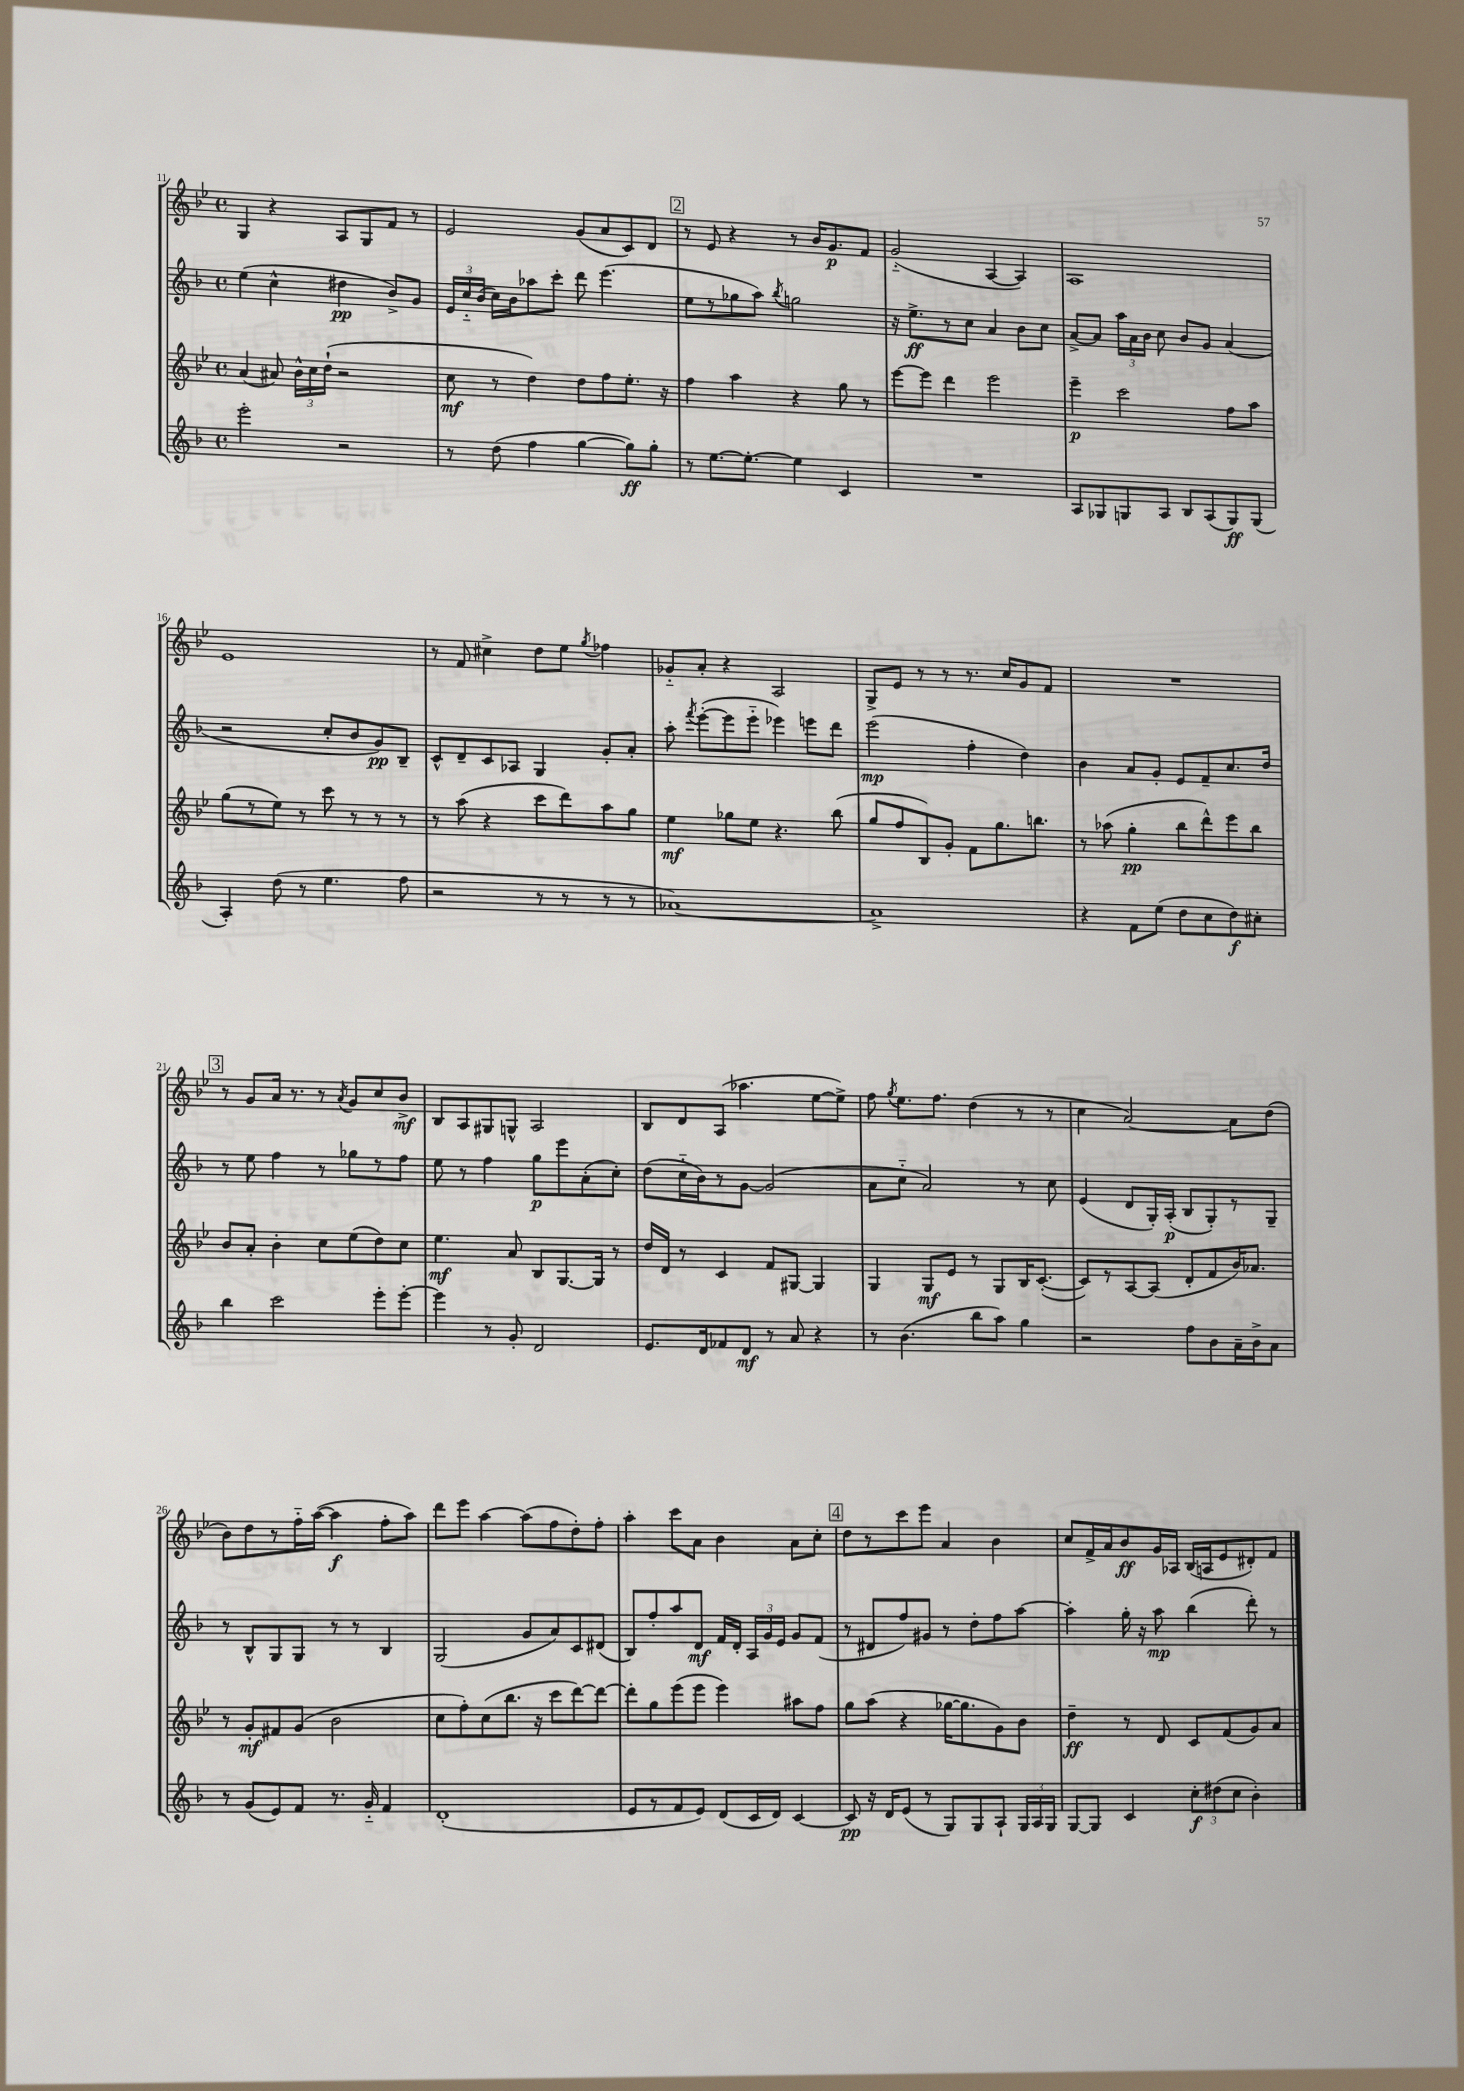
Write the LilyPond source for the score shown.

<<
\new StaffGroup <<
\new Staff = "s0" {
    \clef treble \key bes \major \defaultTimeSignature \time 4/4
    \autoBeamOff g4 r4 a8[ g8 f'8] r8 |
    ees'2 g'8[( a'8 c'8) d'8] |
    \mark \markup { \box "2" } r8 ees'8 r4 r8 bes'16[ g'8.\p f'8] |
    g'2-_( a4~ a4) |
    a1 |
    ees'1 |
    r8 f'8 cis''4-> d''8[ ees''8] \acciaccatura { g''8 } fes''4 |
    ges'8[-_ a'8]-. r4 a2 |
    g8[-> ees'8] r8 r8 r8. c''16[ g'8 f'8] |
    R1 |
    \mark \markup { \box "3" } r8 g'8[ a'16] r8. r8 \acciaccatura { a'8 } g'8[ c''8 bes'8]->\mf |
    bes8[ a8 gis8 g8]-^ a2 |
    bes8[ d'8 a8]( aes''4. ees''8[~ ees''8]->) |
    f''8 \acciaccatura { g''8 } ees''8.[ f''8.] d''4( r8 r8 |
    c''4 a'2~) a'8[ d''8]( |
    bes'8[) d''8 r8 f''16-_ a''16]~( a''4\f f''8[-. a''8]) |
    d'''8[ ees'''8] a''4~ a''8[( f''8 d''8-.) f''8]-. |
    a''4-. c'''8[ a'8] bes'4 a'8[ c''8]-. |
    \mark \markup { \box "4" } d''8[ r8 c'''8 ees'''8] a'4 bes'4 |
    c''8[ f'16-> a'16 bes'8\ff g'16 aes16] bes16[( a16 ees'8 dis'8-.) f'8] \bar "|." |
}
\new Staff = "s1" {
    \clef treble \key f \major \defaultTimeSignature \time 4/4
    \autoBeamOff e''4( c''4-^ dis''4\pp bes'8[->) g'8] |
    \tuplet 3/2 { e'16[ c''16-_ bes'16]( } c''16[) bes'16 aes''8 c'''8]-. d'''8 e'''4.( |
    \mark \markup { \box "2" } e''8[ r8 ges''8 a''8]) \acciaccatura { bes''8 } g''2 |
    r16 e''8.[->\ff r8 c''8] a'4 bes'8[ c''8] |
    a'8[~-> a'8] \tuplet 3/2 { a''16[ a'16 bes'16] } c''8 bes'8[ g'8] a'4( |
    r2 c''8[-. bes'8 g'8\pp) bes8]-- |
    c'8[-^ d'8-- c'8 aes8] g4 g'8[-. a'8]-. |
    a''8-. \acciaccatura { f'''8 } e'''8[~-.( e'''8 e'''8]-_ ees'''4) e'''8[ d'''8] |
    e'''2\mp( f''4-. d''4) |
    bes'4 a'8[ g'8]-. e'8[ f'8-- c''8. d''16] |
    \mark \markup { \box "3" } r8 e''8 f''4 r8 ges''8[ r8 f''8] |
    e''8 r8 f''4 g''8[\p e'''8 a'8-.( c''8]-.) |
    d''8[( c''16-_ bes'16) r8 g'8]~ g'2( |
    a'8[ c''8]-_ a'2) r8 c''8 |
    e'4( d'8[ g16-.) a16]-.\p( bes8[ g8-.) r8 g8]-- |
    r8 bes8[-^ g8 g8] r8 r8 bes4 |
    g2( g'8[ a'8) c'8 dis'8]( |
    bes8[) f''8-. a''8 d'8]\mf f'16[ d'16]-. \tuplet 3/2 { a16[ g'16 e'16] } g'8[ f'8]( |
    \mark \markup { \box "4" } r8 dis'8[ f''8) gis'8] r8 d''8[-. f''8 a''8]~ |
    a''4-. g''16-. r16 a''8\mp bes''4( d'''8-.) r8 \bar "|." |
}
\new Staff = "s2" {
    \clef treble \key bes \major \defaultTimeSignature \time 4/4
    \autoBeamOff a'4( ais'8) \tuplet 3/2 { bes'16[-^ c''16 d''16]-!( } r2 |
    c''8\mf r8 d''4) d''8[ f''8 ees''8.]-. r16 |
    \mark \markup { \box "2" } f''4 a''4 r4 g''8 r8 |
    ees'''8[~ ees'''8] d'''4 ees'''2 |
    ees'''4--\p c'''2 f''8[ a''8] |
    g''8[( r8 ees''8]) r8 c'''8 r8 r8 r8 |
    r8 a''8( r4 c'''8[ d'''8) a''8 g''8] |
    ees''4\mf ges''8[ ees''8] r4. bes''8( |
    g''8[ f''8 bes8) g'8]-. f'8[ g''8. b''8.] |
    r8 aes''8( g''4-.\pp bes''8[ d'''8-^) ees'''8 bes''8] |
    \mark \markup { \box "3" } bes'8[ a'8]-. bes'4-. c''8[ ees''8( d''8) c''8] |
    ees''4.\mf a'8 bes8[ g8.~ g16] r8 |
    d''16[ d'16] r8 c'4 f'8[ gis8]~ gis4 |
    g4 g8[\mf ees'8] r8 g8[ bes16 c'8.]~-.( |
    c'8[) r8 a8~ a8]( d'8[-. f'8 bes'16) aes'8.] |
    r8 g'8[-.\mf fis'8 g'8]( bes'2 |
    c''8[ f''8-.) c''8( bes''8.] r16 c'''8[ d'''8~) d'''8]~ |
    d'''8[-. g''8 ees'''8( ees'''8] ees'''4) ais''8[ f''8] |
    \mark \markup { \box "4" } g''8[ a''8]( r4 ges''16[~ ges''8. g'8) bes'8] |
    d''4--\ff r8 d'8 c'8[ f'8( g'8) a'8] \bar "|." |
}
\new Staff = "s3" {
    \clef treble \key f \major \defaultTimeSignature \time 4/4
    \autoBeamOff e'''2-. r2 |
    r8 d''8( f''4 g''4~ g''8[\ff) g''8]-. |
    \mark \markup { \box "2" } r8 e''8.[~ e''8.]~-. e''4 c'4 |
    R1 |
    a8[ ges8 g8 a8] bes8[ a8( g8\ff) g8]( |
    a4-.) d''8( r8 e''4. f''8 |
    r2 r8 r8 r8 r8 |
    aes'1~) |
    aes'1-> |
    r4 f'8[ e''8]( d''8[ c''8 d''8\f) cis''8]-. |
    \mark \markup { \box "3" } bes''4 c'''2 e'''8[-. e'''8]~-. |
    e'''4 r8 g'8-. d'2 |
    e'8.[ d'16 fes'8 d'8]\mf r8 a'8 r4 |
    r8 bes'4.( bes''8[ a''8]) g''4 |
    r2 f''8[ bes'8 a'16-- bes'16-> a'8] |
    r8 g'8[( e'8) f'8] r8. g'16-_ f'4 |
    d'1-.( |
    e'8[ r8 f'8 e'8]) d'8[( c'16 d'16]) c'4~ |
    \mark \markup { \box "4" } c'8\pp r16 d'16[ e'8]( r8 g8[) g8 a8]-! \tuplet 3/2 { g16[ a16 g16] } |
    g8[~ g8] c'4 \tuplet 3/2 { c''8[-.\f dis''8( c''8] } bes'4-.) \bar "|." |
}
>>
>>
\layout { \context { \Score currentBarNumber = #11 } }
